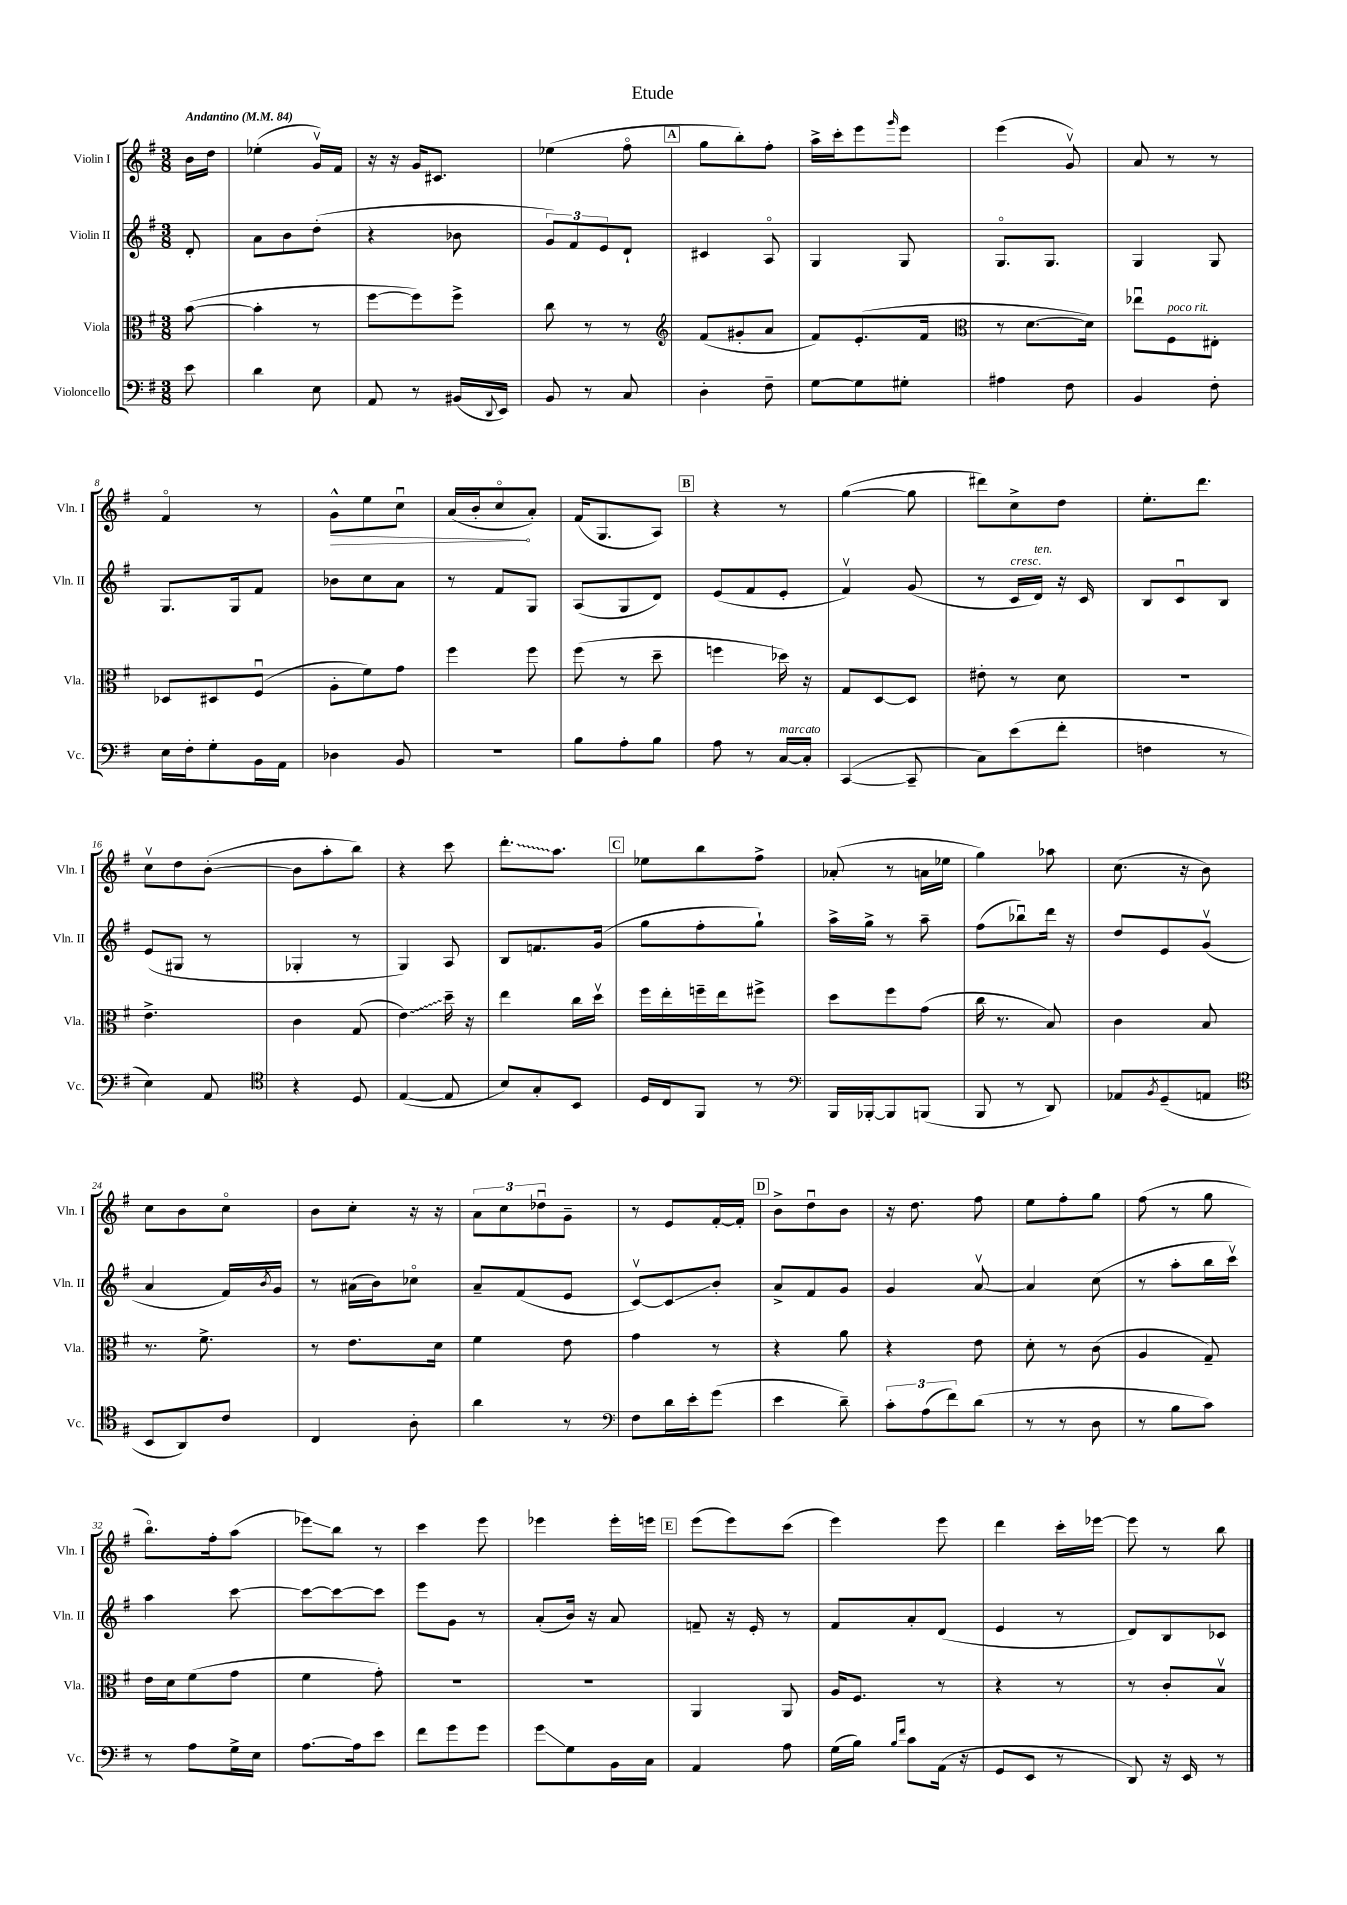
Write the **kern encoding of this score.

**kern	**kern	**kern	**kern
*staff4	*staff3	*staff2	*staff1
*clefF4	*clefC3	*clefG2	*clefG2
*k[f#]	*k[f#]	*k[f#]	*k[f#]
*M3/8	*M3/8	*M3/8	*M3/8
*MM84	*MM84	*MM84	*MM84
8e	([8b	8d'	16b
.	.	.	16dd
=	=	=	=
4d	4b']	8a	(4ee-'
.	.	8b	.
8E	8r	(8dd'	16gv)
.	.	.	16f#
=	=	=	=
8AA	[8ff#	4r	16r
.	.	.	16r
8r	8ff#])	.	16g
.	.	.	8.c#
(16BB#	8ff#^	8b-	.
8qqDD	.	.	.
16EE)	.	.	.
=	=	=	=
8BB	8cc	12g)	(4ee-
.	.	12f#	.
8r	8r	.	.
.	.	12e	.
8C	8r	8d`	8ff#o
=	=	=	=
*	*clefG2	*	*
4D'	(8f#	4c#	8gg
.	8g#'	.	8bb')
8F#~	8a	8Ao	8ff#'
=	=	=	=
[8G	8f#)	4G	16aa^
.	.	.	16ccc'
8G]	(8.e'	.	8eee
.	.	.	16qqggg
8G#'	.	8G	8eee
.	16f#	.	.
=	=	=	=
*	*clefC3	*	*
4A#	8r	8.Go	(4eee
.	[8.d	.	.
.	.	8.G	.
8F#	.	.	8gv)
.	16d])	.	.
=	=	=	=
4BB	8ee-u	4G	8a
.	8F#	.	8r
8F#'	8E#'	8G	8r
=	=	=	=
16E	8D-	8.G	4f#o
16F#'	.	.	.
8G'	8D#	.	.
.	.	16G	.
16BB	(8F#u	8f#	8r
16AA	.	.	.
=	=	=	=
4D-	8A'	8b-	8g^^
.	8f#)	8cc	8ee
8BB	8g	8a	8ccu
=	=	=	=
4.r	4ff#	8r	(16a
.	.	.	16b'
.	.	8f#	8cco
.	8ff#	8G	8a')
=	=	=	=
8B	(8ff#	(8A	(16f#
.	.	.	8.G
8A'	8r	8G	.
8B	8dd~	8d)	8A)
=	=	=	=
8A	4ff	(8e	4r
8r	.	8f#	.
[16C	16dd-)	8e'	8r
16C']	16r	.	.
=	=	=	=
([4CC	8G	4f#v)	([4gg
.	[8D	.	.
8CC~]	8D]	(8g	8gg]
=	=	=	=
8C)	8e#'	8r	8ddd#)
(8e	8r	16c	8cc^
.	.	16d)	.
8f#'	8d	16r	8dd
.	.	16c	.
=	=	=	=
4F	4.r	8B	8.ee'
.	.	8cu	.
.	.	.	8.ddd
8r	.	8B	.
=	=	=	=
4E)	4.e^	(8e	8ccv
.	.	8G#	8dd
8AA	.	8r	([8b'
=	=	=	=
*clefC4	*	*	*
4r	4c	4G-'	8b]
.	.	.	8aa'
8D	(8G	8r	8bb)
=	=	=	=
([4E	4e)	4G)	4r
8E]	16dd~	8A	8ccc
.	16r	.	.
=	=	=	=
8B)	4ee	8B	8.ddd'
8G'	.	8.f	.
.	.	.	8.aa
8BB	16cc	.	.
.	16ddv	(16g	.
=	=	=	=
16D	16ff#	8gg	8ee-
16C	16ee'	.	.
8FF#	16ff~	8ff#'	8bb
.	16ee	.	.
8r	8ff#^	8gg`)	8ff#^
=	=	=	=
*clefF4	*	*	*
16BBB	8dd	16aa^	(8a-'
[16BBB-'	.	16gg^	.
8BBB-]	8ff#	8r	8r
(8BBB	(8g	8aa~	16a
.	.	.	16ee-
=	=	=	=
8BBB	16cc	(8ff#	4gg)
.	8.r	.	.
8r	.	8bb-u)	.
8DD)	8B)	16ddd	8aa-
.	.	16r	.
=	=	=	=
8AA-	4c	8dd	(8.cc
8qBB	.	.	.
(8GG~	.	8e	.
.	.	.	16r
8AA	8B	(8gv	8b)
=	=	=	=
*clefC4	*	*	*
8BB	8.r	4a	8cc
8AA)	.	.	8b
.	8.f#^	.	.
8c	.	16f#)	8cco
.	.	8qb	.
.	.	16g	.
=	=	=	=
4C	8r	8r	8b
.	8.e	(16a#	8cc'
.	.	16b)	.
8A'	.	8cc-o	16r
.	16d	.	16r
=	=	=	=
4a	4f#	8a~	12a
.	.	.	12cc
.	.	(8f#	.
.	.	.	12dd-u
8r	8e	8e	8g~
=	=	=	=
*clefF4	*	*	*
8F#	4g	[8cv)	8r
16d	.	8c]	8e
16e'	.	.	.
(8g	8r	8b'	[16f#'
.	.	.	16f#']
=	=	=	=
4e	4r	8a^	8b^
.	.	8f#	8ddu
8d~)	8a	8g	8b
=	=	=	=
12c'	4r	4g	16r
.	.	.	8.dd
(12A	.	.	.
12f#)	.	.	.
(8d	8e	[8av	8ff#
=	=	=	=
8r	8d'	4a]	8ee
8r	8r	.	8ff#'
8D	(8c	(8cc	8gg
=	=	=	=
8r	4A	8r	(8ff#
8B	.	8aa'	8r
8c)	8G~)	16bb	8gg
.	.	16cccv)	.
=	=	=	=
8r	16e	4aa	8.bbo)
.	16d	.	.
8A	(8f#	.	.
.	.	.	16ff#'
16G^	8g	[8ccc	(8aa
16E	.	.	.
=	=	=	=
[8.A	4f#	8ccc_	8eee-)
.	.	8ccc_	8bb
16A]	.	.	.
8e	8g')	8ccc]	8r
=	=	=	=
8f#	4.r	8eee	4ccc
8g	.	8g	.
8g	.	8r	8eee
=	=	=	=
8g	4.r	(8a'	4eee-
8G	.	16b)	.
.	.	16r	.
16BB	.	8a	16eee-'
16C	.	.	16eee
=	=	=	=
4AA	4AA	8f~	(8eee
.	.	16r	8eee)
.	.	16e'	.
8A	8AA	8r	(8ccc
=	=	=	=
(16G	16A	8f#	4eee)
16B)	8.F#	.	.
16qqB	.	.	.
16qqf#	.	.	.
8c	.	8a'	.
(16AA	8r	(8d	8eee
16r	.	.	.
=	=	=	=
8GG	4r	4e	4ddd
8EE	.	.	.
8r	8r	8r	16ccc'
.	.	.	[16eee-
=	=	=	=
8DD)	8r	8d)	8eee-]
16r	8c'	8B	8r
16EE	.	.	.
8r	8Bv	8c-	8bb
==	==	==	==
*-	*-	*-	*-
